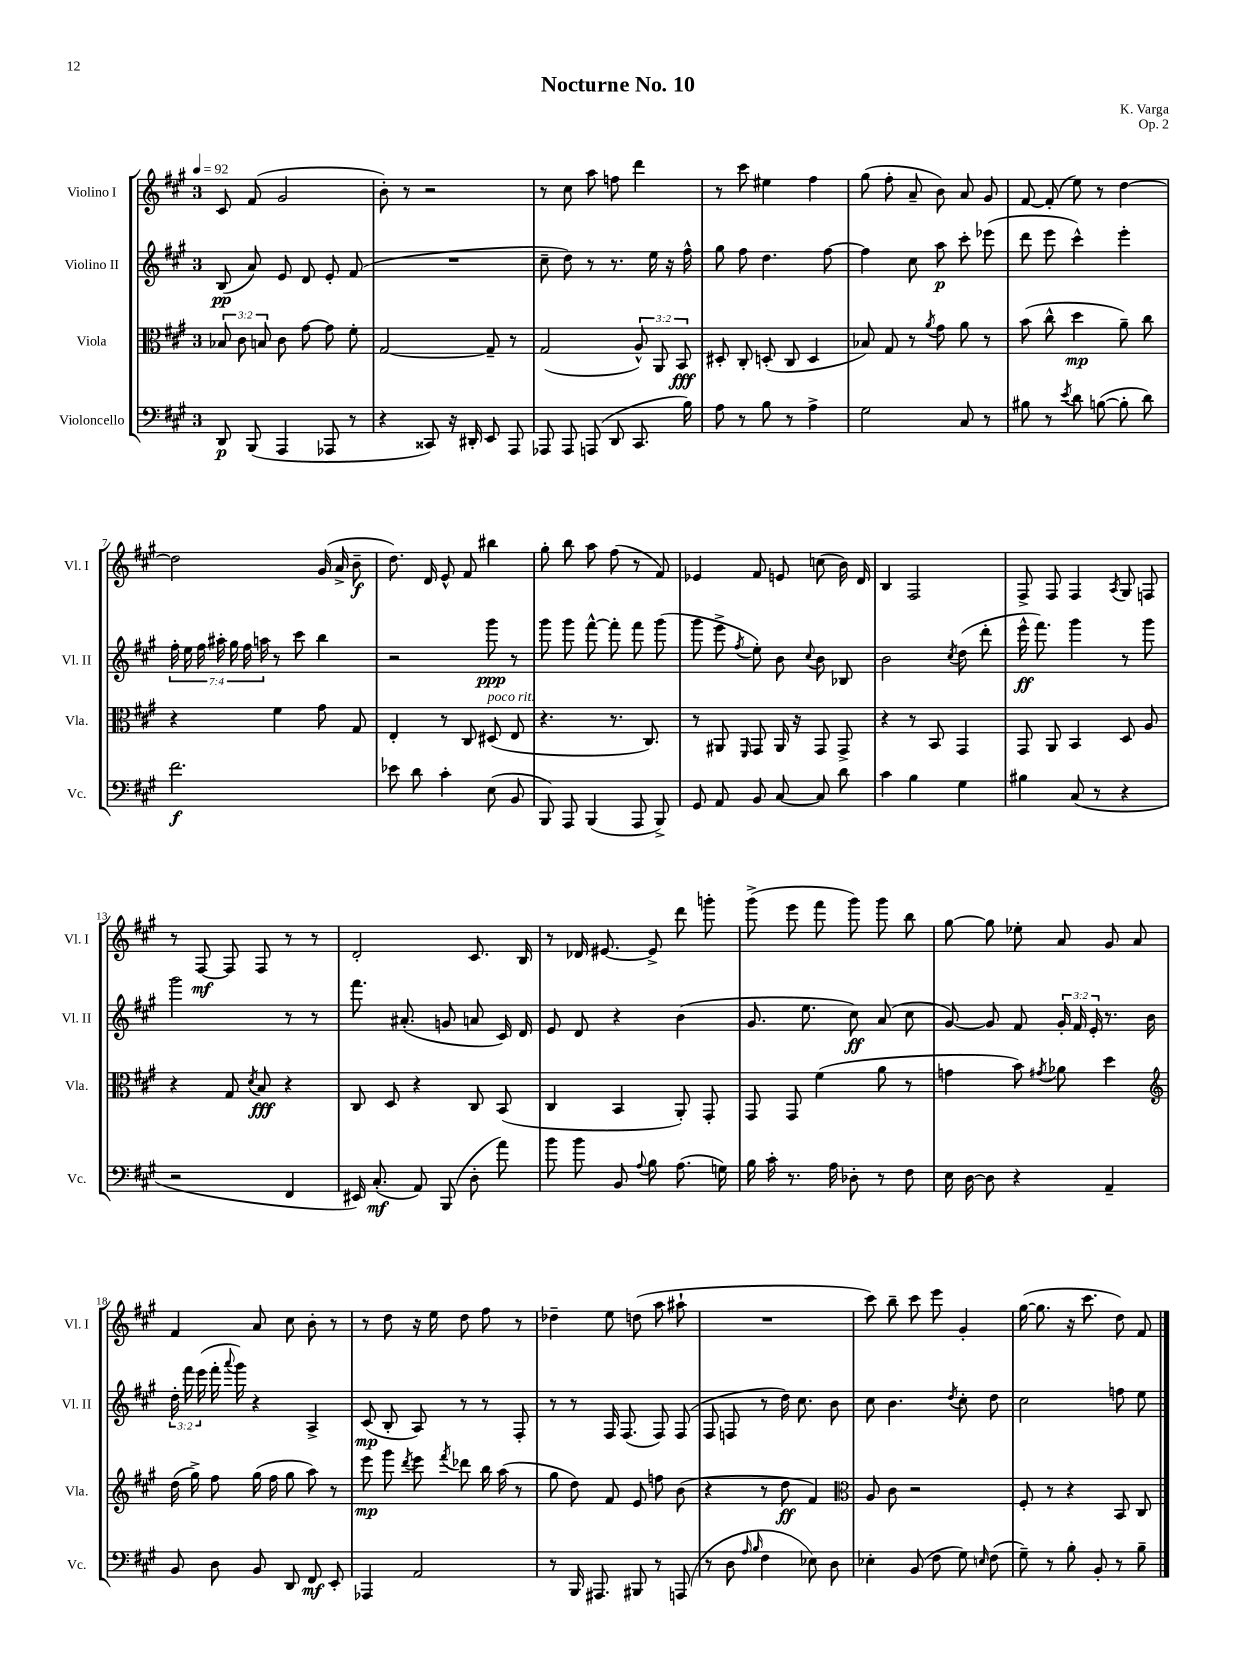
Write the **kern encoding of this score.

**kern	**kern	**kern	**kern
*staff4	*staff3	*staff2	*staff1
*clefF4	*clefC3	*clefG2	*clefG2
*k[f#c#g#]	*k[f#c#g#]	*k[f#c#g#]	*k[f#c#g#]
*M3/4	*M3/4	*M3/4	*M3/4
*MM92	*MM92	*MM92	*MM92
8DD/	12B-/	(8B/	8c#/
.	12c#\	.	.
(8BBB/	.	8a/)	(8f#/
.	12B/	.	.
4AAA/	8c#\	8e/	2g#/
.	[8g#\	8d/	.
8AAA-/	8g#\]	8e'/	.
8r	8f#'\	(8f#/	.
=	=	=	=
4r	[2G#/	2.r	8b'\)
.	.	.	8r
8CC##/)	.	.	2r
16r	.	.	.
16DD#'/	.	.	.
8EE/	8G#~/]	.	.
8AAA/	8r	.	.
=	=	=	=
8AAA-/	(2G#/	8cc#~\	8r
8AAA-/	.	8dd\)	8cc#\
(8AAA/	.	8r	8aa\
8DD/	.	8.r	8ff\
8.CC#/	12A^^/)	.	4ddd\
.	.	16ee\	.
.	12AA/	.	.
.	.	16r	.
.	12BB/	.	.
16B\)	.	16ff#^^\	.
=	=	=	=
8A\	8D#'/	8gg#\	8r
8r	8C#'/	8ff#\	8ccc#\
8B\	(8D'/	4.dd\	4ee#\
8r	8C#/	.	.
4A^\	4D/	.	4ff#\
.	.	[8ff#\	.
=	=	=	=
2G#\	8B-/)	4ff#\]	(8gg#\
.	8G#/	.	8ff#'\
.	8r	8cc#\	8a~/
.	8qa/	.	.
.	8g#\	8aa\	8b\)
8C#/	8a\	8ccc#'\	8a/
8r	8r	(8eee-\	8g#/
=	=	=	=
8B#\	(8b\	8ddd\	[8f#/
8r	8cc#^^\	8eee\	(8f#'/]
8qe/	.	.	.
8d\	4dd\	4ccc#^^\)	8ee\)
([8B\	.	.	8r
8B'\]	8a~\)	4eee'\	[4dd\
8d\)	8cc#\	.	.
=	=	=	=
2.f#\	4r	28ff#'\	2dd\]
.	.	28ee\	.
.	.	28ff#\	.
.	.	28aa#'\	.
.	.	28gg#\	.
.	.	28ff#\	.
.	.	28aa\	.
.	4f#\	8r	.
.	.	8ccc#\	.
.	8g#\	4bb\	(16g#/
.	.	.	16a^/
.	8G#/	.	8b~\
=	=	=	=
8e-\	4E'/	2r	8.dd\)
8d\	.	.	.
.	.	.	16d/
4c#'\	8r	.	8e^^/
.	8C#/	.	8f#/
(8E\	(8D#/	8ggg#\	4bb#\
8BB/	8E/	8r	.
=	=	=	=
8BBB/)	4.r	8ggg#\	8gg#'\
8AAA/	.	8ggg#\	8bb\
(4BBB/	.	[8fff#^^\	8aa\
.	8.r	8fff#'\]	(8ff#\
8AAA/	.	8fff#\	8r
.	8.C#/)	.	.
8BBB^/)	.	(8ggg#\	8f#/)
=	=	=	=
8GG#/	8r	8ggg#\	4e-/
8AA/	8AA#/	8eee^\	.
.	16qqFF#/	8qff#/	.
8BB/	8GG#/	8ee'\)	8f#/
[8C#/	16AA#/	8b\	8e/
.	16r	.	.
.	.	8qqcc#/	.
8C#/]	8GG#/	8b\	(8cc\
8d\	8GG#^/	8B-/	16b\)
.	.	.	16d/
=	=	=	=
4c#\	4r	2b\	4B/
4B\	8r	.	2F#/
.	8BB/	.	.
.	.	8qcc#/	.
4G#\	4GG#/	(8dd\	.
.	.	8ddd'\	.
=	=	=	=
4B#\	8GG#/	16eee^^\	8F#^/
.	.	8.fff#\)	.
.	8AA/	.	8F#/
(8C#/	4BB/	4ggg#\	4F#/
8r	.	.	.
.	.	.	8qA/
4r	8D/	8r	8G#/
.	8A/	8ggg#\	8F/
=	=	=	=
2r	4r	2ggg#\	8r
.	.	.	[8F#/
.	8G#/	.	8F#/]
.	8qd/	.	.
.	8B/	.	8F#/
4FF#/	4r	8r	8r
.	.	8r	8r
=	=	=	=
16EE#/)	8C#/	8.fff#\	2d'/
(8.C#'/	.	.	.
.	8D/	.	.
.	.	(8.a#'/	.
8AA/)	4r	.	.
(8BBB/	.	8g/	.
8D'\	8C#/	8a/	8.c#/
8a\)	(8BB/	16c#/)	.
.	.	16d/	16B/
=	=	=	=
8b\	4C#/	8e/	8r
8b\	.	8d/	16d-/
.	.	.	[8.e#/
8BB/	4BB/	4r	.
8qqA/	.	.	.
8B\	.	.	8e#^/]
(8.A\	8AA'/)	(4b\	8ddd\
.	8GG#'/	.	8ggg'\
16G\)	.	.	.
=	=	=	=
16B\	8GG#/	8.g#/	(8ggg#^\
16c#'\	.	.	.
8.r	8GG#/	.	8eee\
.	.	8.ee\	.
.	(4f#\	.	8fff#\
16A\	.	.	.
8D-'\	.	8cc#\)	8ggg#\)
8r	8a\	(8a/	8ggg#\
8F#\	8r	8cc#\	8bb\
=	=	=	=
16E\	4g\	[8g#/)	[8gg#\
[16D\	.	.	.
8D\]	.	8g#/]	8gg#\]
4r	8b\)	8f#/	8ee-'\
.	8qg#/	.	.
.	8a-\	24g#'/	8a/
.	.	24f#/	.
.	.	24e'/	.
4AA~/	4dd\	8.r	8g#/
.	.	.	8a/
.	.	16b\	.
=	=	=	=
*	*clefG2	*	*
8BB/	(16dd\	24dd'\	4f#/
.	.	24fff#\	.
.	16gg#^\)	.	.
.	.	(24eee\	.
8D\	8ff#\	16fff#'\	.
.	.	8qqaaa/	.
.	.	16ggg#\)	.
8BB/	(16gg#\	4r	8a/
.	16ff#\	.	.
8DD/	8gg#\	.	8cc#\
8FF#/	8aa\)	4A^/	8b'\
8EE'/	8r	.	8r
=	=	=	=
4AAA-/	8eee\	(8c#/	8r
.	8ggg#\	8B'/	8dd\
.	8qddd/	.	.
2AA/	8eee\	8A/)	16r
.	.	.	16ee\
.	8qfff#/	.	.
.	8ddd-\	8r	8dd\
.	16bb\	8r	8ff#\
.	(16aa\	.	.
.	8r	8F#'/	8r
=	=	=	=
8r	8gg#\	8r	4dd-~\
16BBB/	8dd\)	8r	.
8.AAA#/	.	.	.
.	8f#/	16F#/	8ee\
.	.	(8.F#/	.
8BBB#/	8e/	.	(8dd\
8r	8ff\	8F#/)	8aa\
(8AAA/	(8b\	(8F#/	8aa#`\
=	=	=	=
8r	4r	8F#/	2.r
8D\	.	8F/	.
16qqA/	.	.	.
16qqB/	.	.	.
4F#\	8r	8r	.
.	8dd\	16dd\)	.
.	.	8.cc#\	.
8E-\)	4f#/)	.	.
8D\	.	8b\	.
=	=	=	=
*	*clefC3	*	*
4E-'\	8A/	8cc#\	8ccc#\)
.	8c#\	4.b\	8bb~\
(8BB/	2r	.	8ccc#\
8F#\	.	.	8eee\
.	.	8qdd/	.
8G#\)	.	8cc#'\	4g#'/
16qqE/	.	.	.
(8F#\	.	8dd\	.
=	=	=	=
8G#~\)	8F#'/	2cc#\	([16gg#\
.	.	.	8.gg#\]
8r	8r	.	.
8B'\	4r	.	16r
.	.	.	8.ccc#\
8BB'/	.	.	.
8r	8BB/	8ff\	8dd\)
8B~\	8C#/	8ee\	8f#/
==	==	==	==
*-	*-	*-	*-
